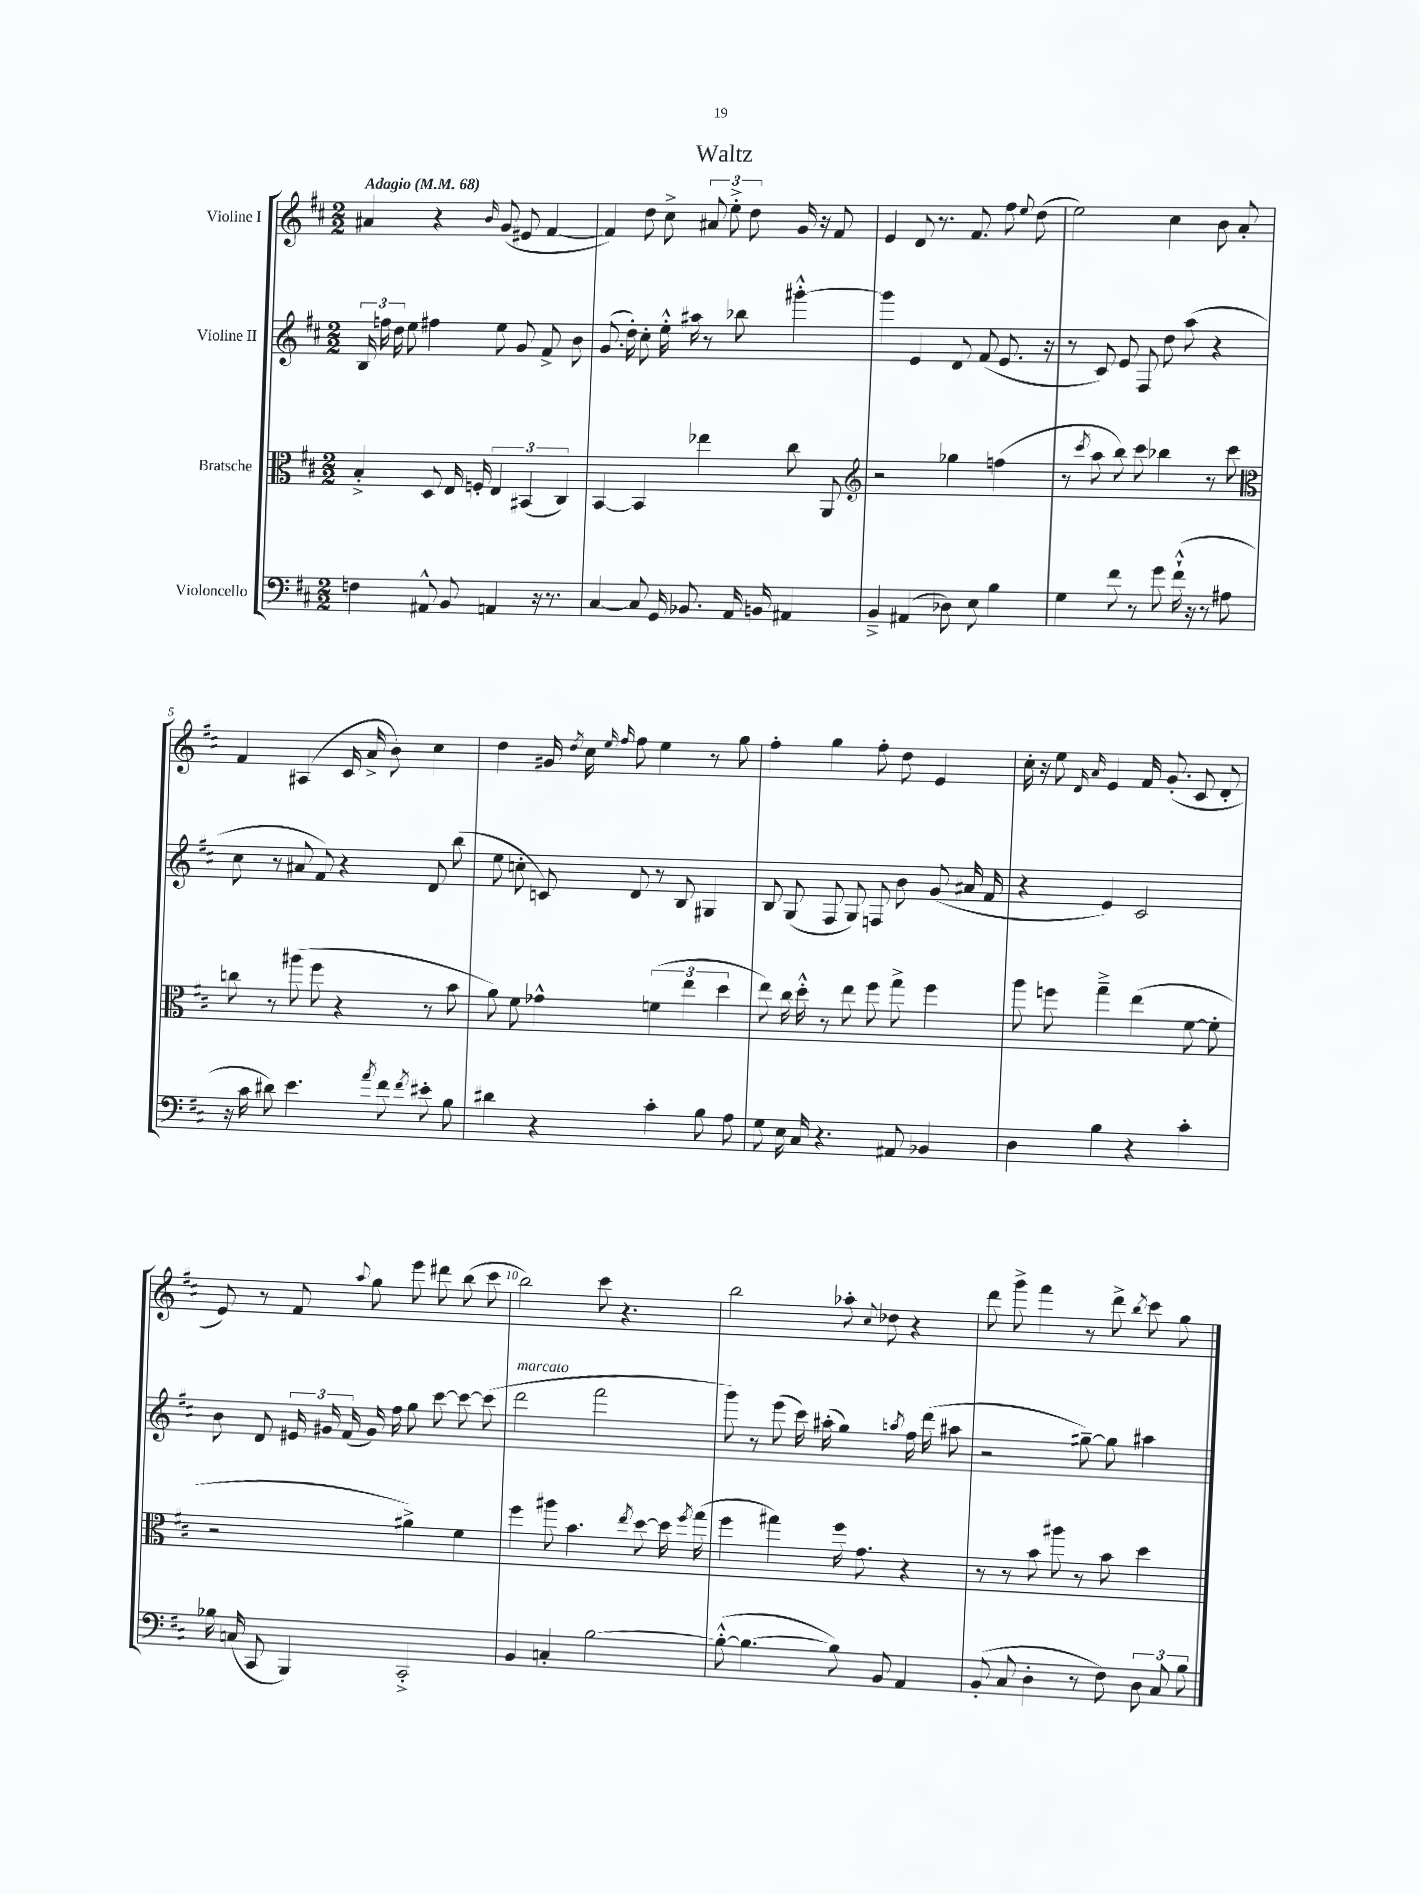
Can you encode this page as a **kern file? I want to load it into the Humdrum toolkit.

**kern	**kern	**kern	**kern
*staff4	*staff3	*staff2	*staff1
*clefF4	*clefC3	*clefG2	*clefG2
*k[f#c#]	*k[f#c#]	*k[f#c#]	*k[f#c#]
*M2/2	*M2/2	*M2/2	*M2/2
*MM68	*MM68	*MM68	*MM68
4F	4B'^	24B	4a#
.	.	24ff	.
.	.	24dd	.
.	.	8ee	.
8AA#^^	8D	4ff#	4r
8BB	16E	.	.
.	16F'	.	.
.	.	.	16qqb
4AA	6E	8ee	(8g
.	.	8g	8e#
.	(6BB#	.	.
16r	.	8f#^	[4f#
8.r	.	.	.
.	6C#)	.	.
.	.	8b	.
=	=	=	=
[4C#	[4BB	(8.g	4f#])
.	.	16dd')	.
8C#]	4BB]	8cc#'	8dd
16GG	.	16ee'^^	8cc#^
8.BB-	.	16aa#	.
.	4ee-	8r	12a#
.	.	.	12ee'^
16AA	.	8bb-	.
.	.	.	12dd
16BB	.	.	.
4AA#	8cc#	[4ggg#'^^	16g
.	.	.	16r
.	8AA	.	8f#
=	=	=	=
*	*clefG2	*	*
4BB~^	2r	4ggg#]	4e
(4AA#	.	4e	8d
.	.	.	8.r
8D-)	4gg-	8d	.
.	.	.	8.f#
8E	.	(8f#	.
4B	(4ff	8.e	8ff#
.	.	.	8qqee
.	.	.	(8dd
.	.	16r	.
=	=	=	=
4G	8r	8r	2ee)
.	8qccc#	.	.
.	8aa	8c#)	.
8f#	8bb)	8e	.
8r	8ccc#	8F#	.
8g	4bb-	8dd	4cc#
(16f#`^^	.	(8aa	.
16r	.	.	.
8r	8r	4r	8b
8A#	8ccc#	.	8a'
=	=	=	=
*	*clefC3	*	*
16r	8cc	8cc#	4f#
16c#	.	.	.
8d#)	8r	8r	.
4.e	(8aa#	8a#	(4A#
.	8ff#	8f#)	.
.	4r	4r	16c#
.	.	.	16a^
8qa	.	.	.
8f#	.	.	8b)
8qf#	.	.	.
8e#'	8r	8d	4cc#
8B	8b	(8bb	.
=	=	=	=
4d#	8a)	8ee	4dd
.	8f#	8cc'	.
4r	4g-^^	8c)	16g#
.	.	.	8qdd
.	.	.	16cc#
.	.	.	16qqee
.	.	.	16qqff#
.	.	8d	8ff#
4c#'	(6f	8r	4ee
.	.	8B	.
.	6ee	.	.
8B	.	4G#	8r
.	6dd	.	.
8A	.	.	8gg
=	=	=	=
8G	8ee)	8B	4ff#'
16E	16cc#	(8G	.
16C#	16dd'^^	.	.
4.r	8r	8F#	4gg
.	8ee	8G)	.
.	8ff#	8F	8ff#'
8AA#	8gg^	8b	8dd
4BB-	4ff#	(8g	4e
.	.	16a#	.
.	.	16f#	.
=	=	=	=
4D	8aa	4r	16cc#'
.	.	.	16r
.	8ff	.	8ee
.	.	.	16qqd
.	.	.	16qqa
4B	4gg~^	4e)	4e
4r	(4ee	2c#	16f#
.	.	.	(8.g'
4c#'	[8f#	.	8c#
.	8f#']	.	8d'
=	=	=	=
16B-	2r	8b	8e)
(16C	.	.	.
8CC#	.	8d	8r
4BBB)	.	24e#	8f#
.	.	24g#	.
.	.	(24f#	.
.	.	.	8qqaa
.	.	16g#)	8gg
.	.	16ff#	.
2CC#'^	4a#^)	8gg	8eee
.	.	[8ccc#	8ddd#
.	4f#	8ccc#_	(8bb
.	.	(8ccc#]	8ccc#
=	=	=	=
4BB	4ff#	2ddd	2bb)
4C'	8aa#	.	.
.	4.b	.	.
[2B	.	2fff#	8ccc#
.	.	.	4.r
.	8qee	.	.
.	[8dd	.	.
.	16dd]	.	.
.	8qff#	.	.
.	(16gg	.	.
=	=	=	=
(8B'^^_	4ff#	8ggg)	2bb
4.B_	.	8r	.
.	4gg#)	(8eee	.
.	.	16ccc#)	.
.	.	(16aa#'	.
8B])	16ff#	4gg)	8aa-'
.	8.g	.	.
.	.	.	8qqcc#
8BB	.	.	8dd-
.	.	8qaa	.
4AA	4r	16ff#	4r
.	.	(16ddd	.
.	.	8aa#	.
=	=	=	=
(8BB'	8r	2r	8ddd
8C#	8r	.	8ggg^
4D'	8b	.	4fff#
.	8aa#	.	.
8r	8r	[8gg#~)	8r
8F#)	8b	8gg#]	8ddd^
.	.	.	8qbb
12D	4dd	4aa#	8ccc#
12C#	.	.	.
.	.	.	8gg
12B	.	.	.
==	==	==	==
*-	*-	*-	*-
